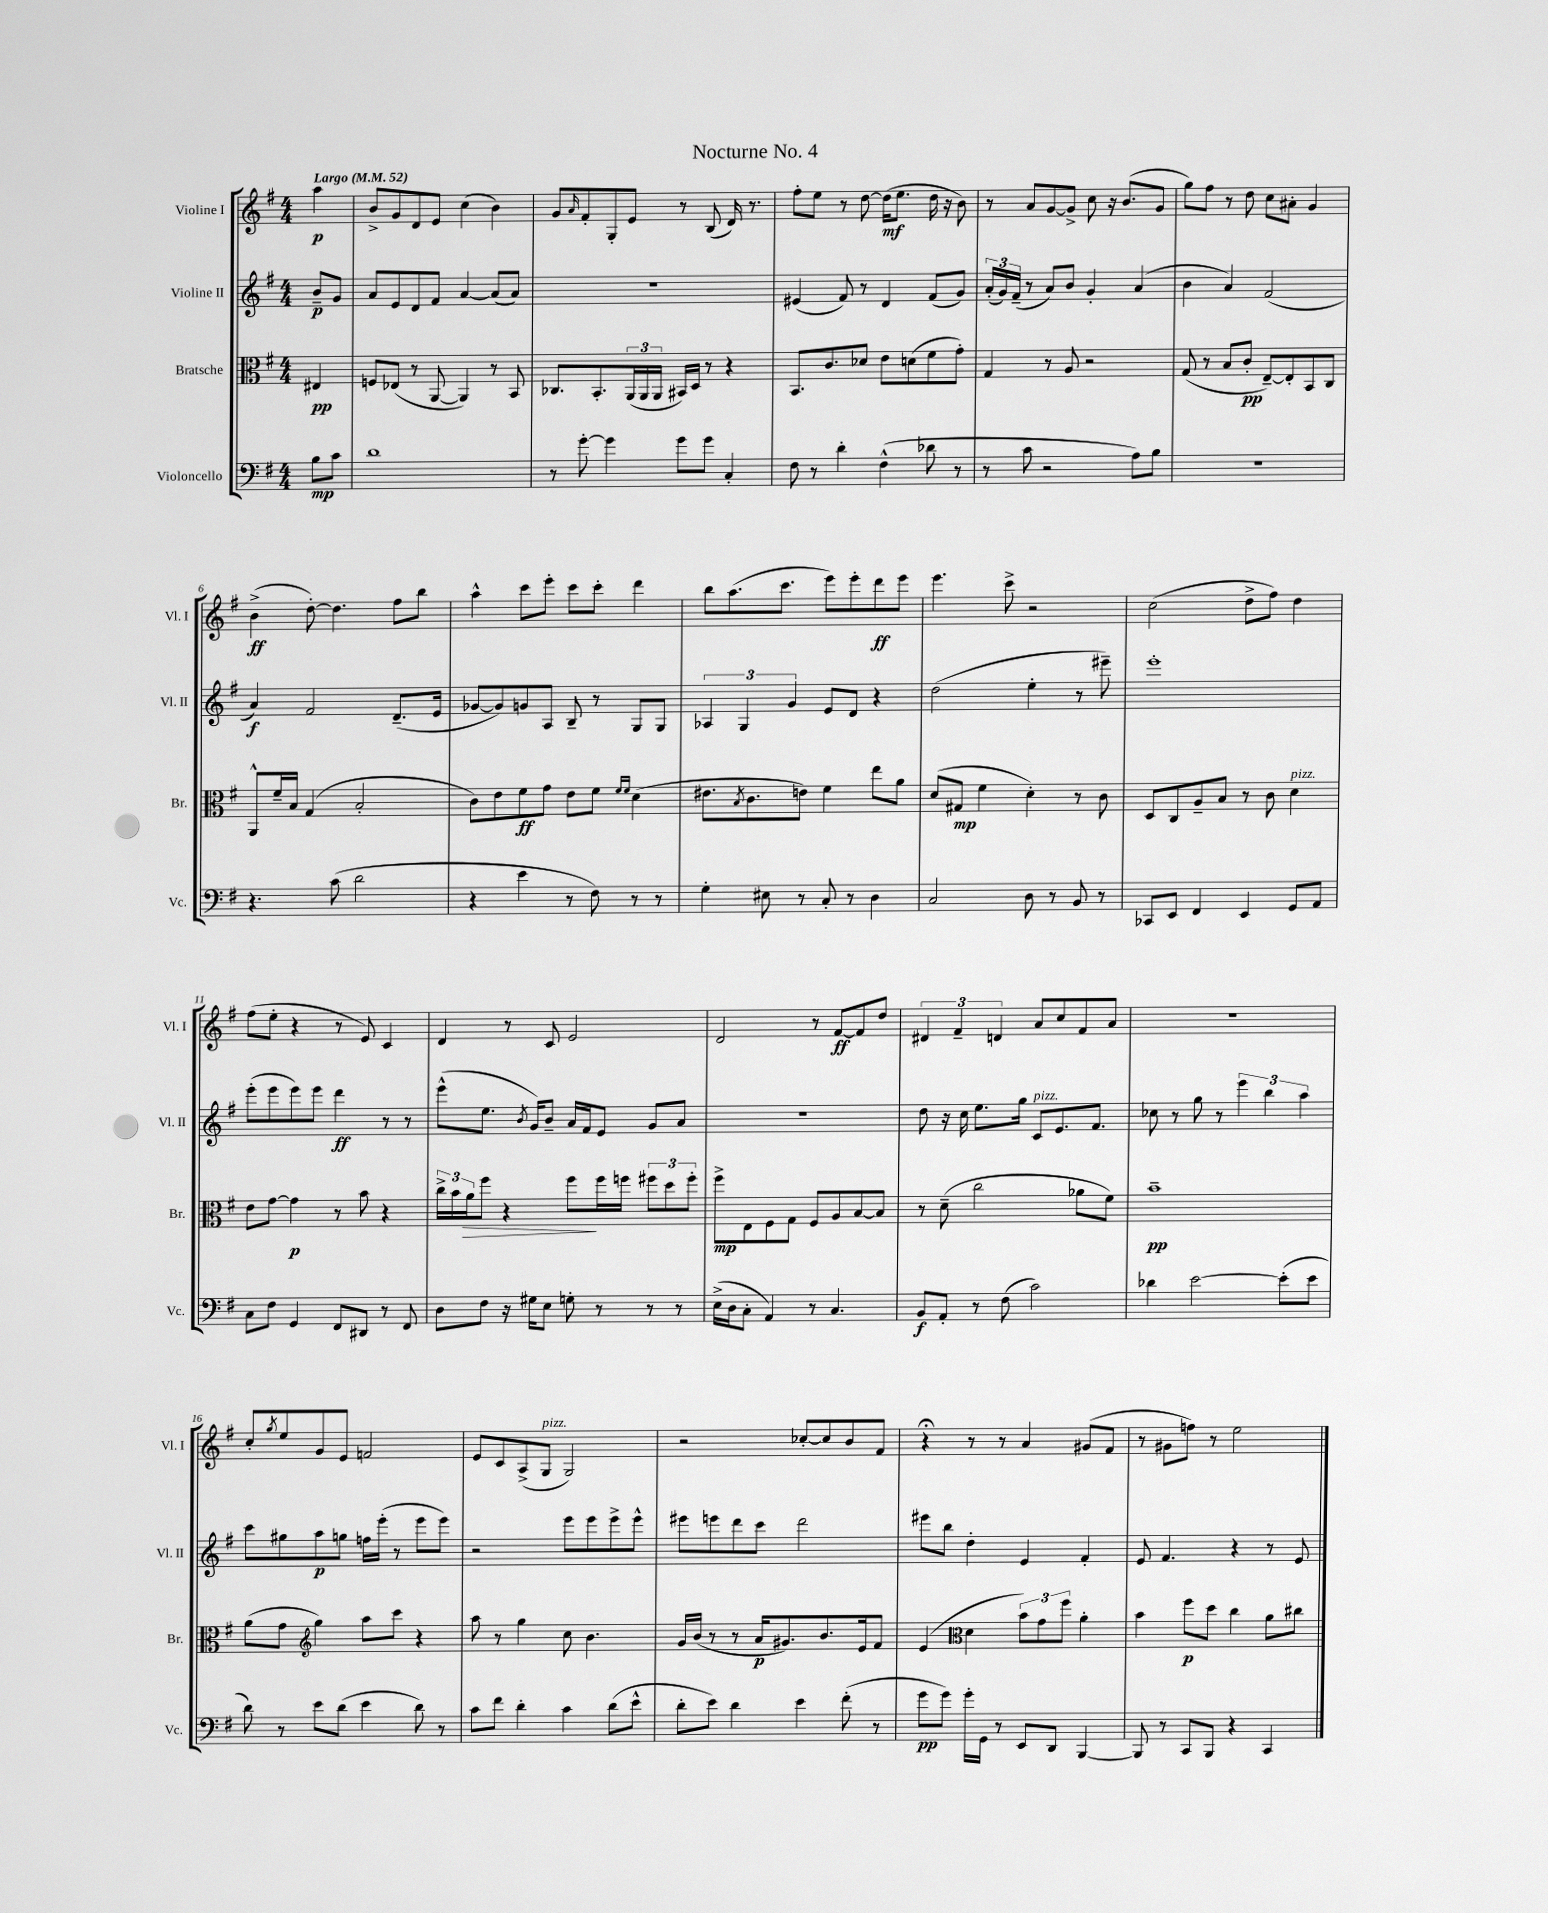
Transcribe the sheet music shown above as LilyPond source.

\header { title = "Nocturne No. 4" }
<<
\new StaffGroup <<
\new Staff = "s0" \with { instrumentName = "Violine I" shortInstrumentName = "Vl. I" } {
    \clef treble \key g \major \numericTimeSignature \time 4/4 \partial 4 \tempo "Largo" 4 = 52
    a''4\p |
    b'8-> g'8 d'8 e'8 c''4( b'4) |
    g'8 \grace { a'16 } fis'8-. g8-. e'8 r8 b8( d'16) r8. |
    fis''8-. e''8 r8 d''8~ d''16\mf( e''8. d''16 r16 b'8) |
    r8 a'8 g'8~ g'8-> c''8 r16 b'8.( g'8 |
    g''8) fis''8 r8 d''8 c''8 ais'8-. g'4 |
    b'4->\ff( d''8~-.) d''4. fis''8 b''8 |
    a''4-^ c'''8 e'''8-. c'''8 c'''8-. d'''4 |
    b''8 a''8.( c'''8. e'''8) e'''8-. d'''8\ff e'''8 |
    e'''4. c'''8-> r2 |
    c''2( d''8-> fis''8) d''4 |
    fis''8( e''8-. r4 r8 e'8) c'4 |
    d'4 r8 c'8 e'2 |
    d'2 r8 fis'8~\ff fis'8 d''8 |
    \tuplet 3/2 { dis'4 fis'4-- d'4 } a'8 c''8 fis'8 a'8 |
    R1 |
    c''8-. \acciaccatura { g''8 } e''8 g'8 e'8 f'2 |
    e'8 c'8 a8->( g8^\markup { \italic "pizz." } g2) |
    r2 ces''8~-. ces''8 b'8 fis'8 |
    r4\fermata r8 r8 a'4 gis'8( fis'8 |
    r8 gis'8 f''8) r8 e''2 \bar "|." |
}
\new Staff = "s1" \with { instrumentName = "Violine II" shortInstrumentName = "Vl. II" } {
    \clef treble \key g \major \numericTimeSignature \time 4/4 \partial 4
    b'8--\p g'8 |
    a'8 e'8 d'8 fis'8 a'4~ a'8( a'8) |
    R1 |
    eis'4( fis'8) r8 d'4 fis'8( g'8) |
    \tuplet 3/2 { a'16-.( g'16) fis'16--( } r8 a'8) b'8 g'4-. a'4( |
    b'4 a'4) fis'2( |
    a'4\f) fis'2 d'8.--( e'16 |
    ges'8~ ges'8) g'8 a8 b8-- r8 g8 g8 |
    \tuplet 3/2 { aes4 g4 g'4 } e'8 d'8 r4 |
    d''2( e''4-. r8 eis'''8--) |
    e'''1-. |
    e'''8-.( e'''8 e'''8) e'''8 d'''4\ff r8 r8 |
    e'''8-^( e''8. \acciaccatura { b'8 } g'16) b'8-- a'16 fis'16 e'8 g'8 a'8 |
    R1 |
    d''8 r16 c''16 e''8. g''16 c'8^\markup { \italic "pizz." } e'8. fis'8. |
    ces''8 r8 g''8 r8 \tuplet 3/2 { e'''4 b''4 a''4 } |
    c'''8 gis''8 a''8\p g''8 f''16 e'''16-.( r8 e'''8 e'''8) |
    r2 e'''8 e'''8 e'''8-> e'''8-^ |
    eis'''8 e'''8 d'''8 c'''8 d'''2 |
    eis'''8 b''8 d''4-. e'4 fis'4-. |
    e'8 fis'4. r4 r8 e'8 \bar "|." |
}
\new Staff = "s2" \with { instrumentName = "Bratsche" shortInstrumentName = "Br." } {
    \clef alto \key g \major \numericTimeSignature \time 4/4 \partial 4
    eis4\pp |
    f8 ees8( r8 a,8~ a,4) r8 b,8 |
    ces8. b,8.-. \tuplet 3/2 { a,16( a,16 a,16 } bis,16) d16 r8 r4 |
    b,8. c'8. des'8 e'8 d'8( fis'8 g'8-.) |
    g4 r8 a8 r2 |
    g8( r8 b8 c'8-.\pp e8~--) e8-. b,8 c8 |
    a,8-^ fis'16-- b16 g4( b2-. |
    c'8) e'8 fis'8\ff g'8 e'8 fis'8 \grace { fis'16 fis'16 } d'4( |
    eis'8. \acciaccatura { b8 } c'8. e'8) fis'4 e''8 a'8 |
    d'8( gis8\mp fis'4 d'4-.) r8 c'8 |
    d8 c8 a8-- b8 r8 c'8 d'4^\markup { \italic "pizz." } |
    e'8 g'8~ g'4\p r8 b'8 r4 |
    \tuplet 3/2 { c''16-> b'16 a'16\> } fis''8 r4 fis''8\! fis''16 f''16 \tuplet 3/2 { fis''8 d''8 fis''8-. } |
    fis''8->\mp e8 fis8 g8 fis8 a8 b8~ b8 |
    r8 d'8--( c''2 aes'8 fis'8) |
    b'1--\pp |
    a'8( g'8 \clef treble g''4) a''8 c'''8 r4 |
    a''8 r8 g''4 c''8 b'4. |
    g'16 b'16( r8 r8 a'16\p gis'8.) b'8. e'16 fis'8 |
    e'4( \clef alto d'4 \tuplet 3/2 { b'8) g'8 fis''8 } a'4-. |
    b'4 fis''8\p d''8 c''4 a'8 cis''8 \bar "|." |
}
\new Staff = "s3" \with { instrumentName = "Violoncello" shortInstrumentName = "Vc." } {
    \clef bass \key g \major \numericTimeSignature \time 4/4 \partial 4
    b8\mp c'8 |
    d'1 |
    r8 g'8~-. g'4 g'8 g'8 c4-. |
    fis8 r8 d'4-. fis4-^( des'8 r8 |
    r8 c'8 r2 a8) b8 |
    R1 |
    r4. c'8( d'2 |
    r4 e'4 r8 fis8) r8 r8 |
    g4-. eis8 r8 c8-. r8 d4 |
    c2 d8 r8 b,8 r8 |
    ces,8 e,8 fis,4 e,4 g,8 a,8 |
    c8 fis8 g,4 fis,8 dis,8 r8 fis,8 |
    d8 fis8 r16 gis16 e8 g8-. r8 r8 r8 |
    e16->( d16 c8-. a,4) r8 c4. |
    b,8\f a,8-. r8 fis8( c'2) |
    des'4 e'2~ e'8-.( e'8 |
    d'8) r8 e'8 d'8( e'4 d'8) r8 |
    c'8 fis'8 d'4-. c'4 d'8( e'8-^ |
    d'8-. e'8) d'4 e'4 fis'8-.( r8 |
    g'8\pp g'8) g'16-. g,16 r8 e,8 d,8 b,,4~ |
    b,,8 r8 c,8 b,,8 r4 c,4 \bar "|." |
}
>>
>>
